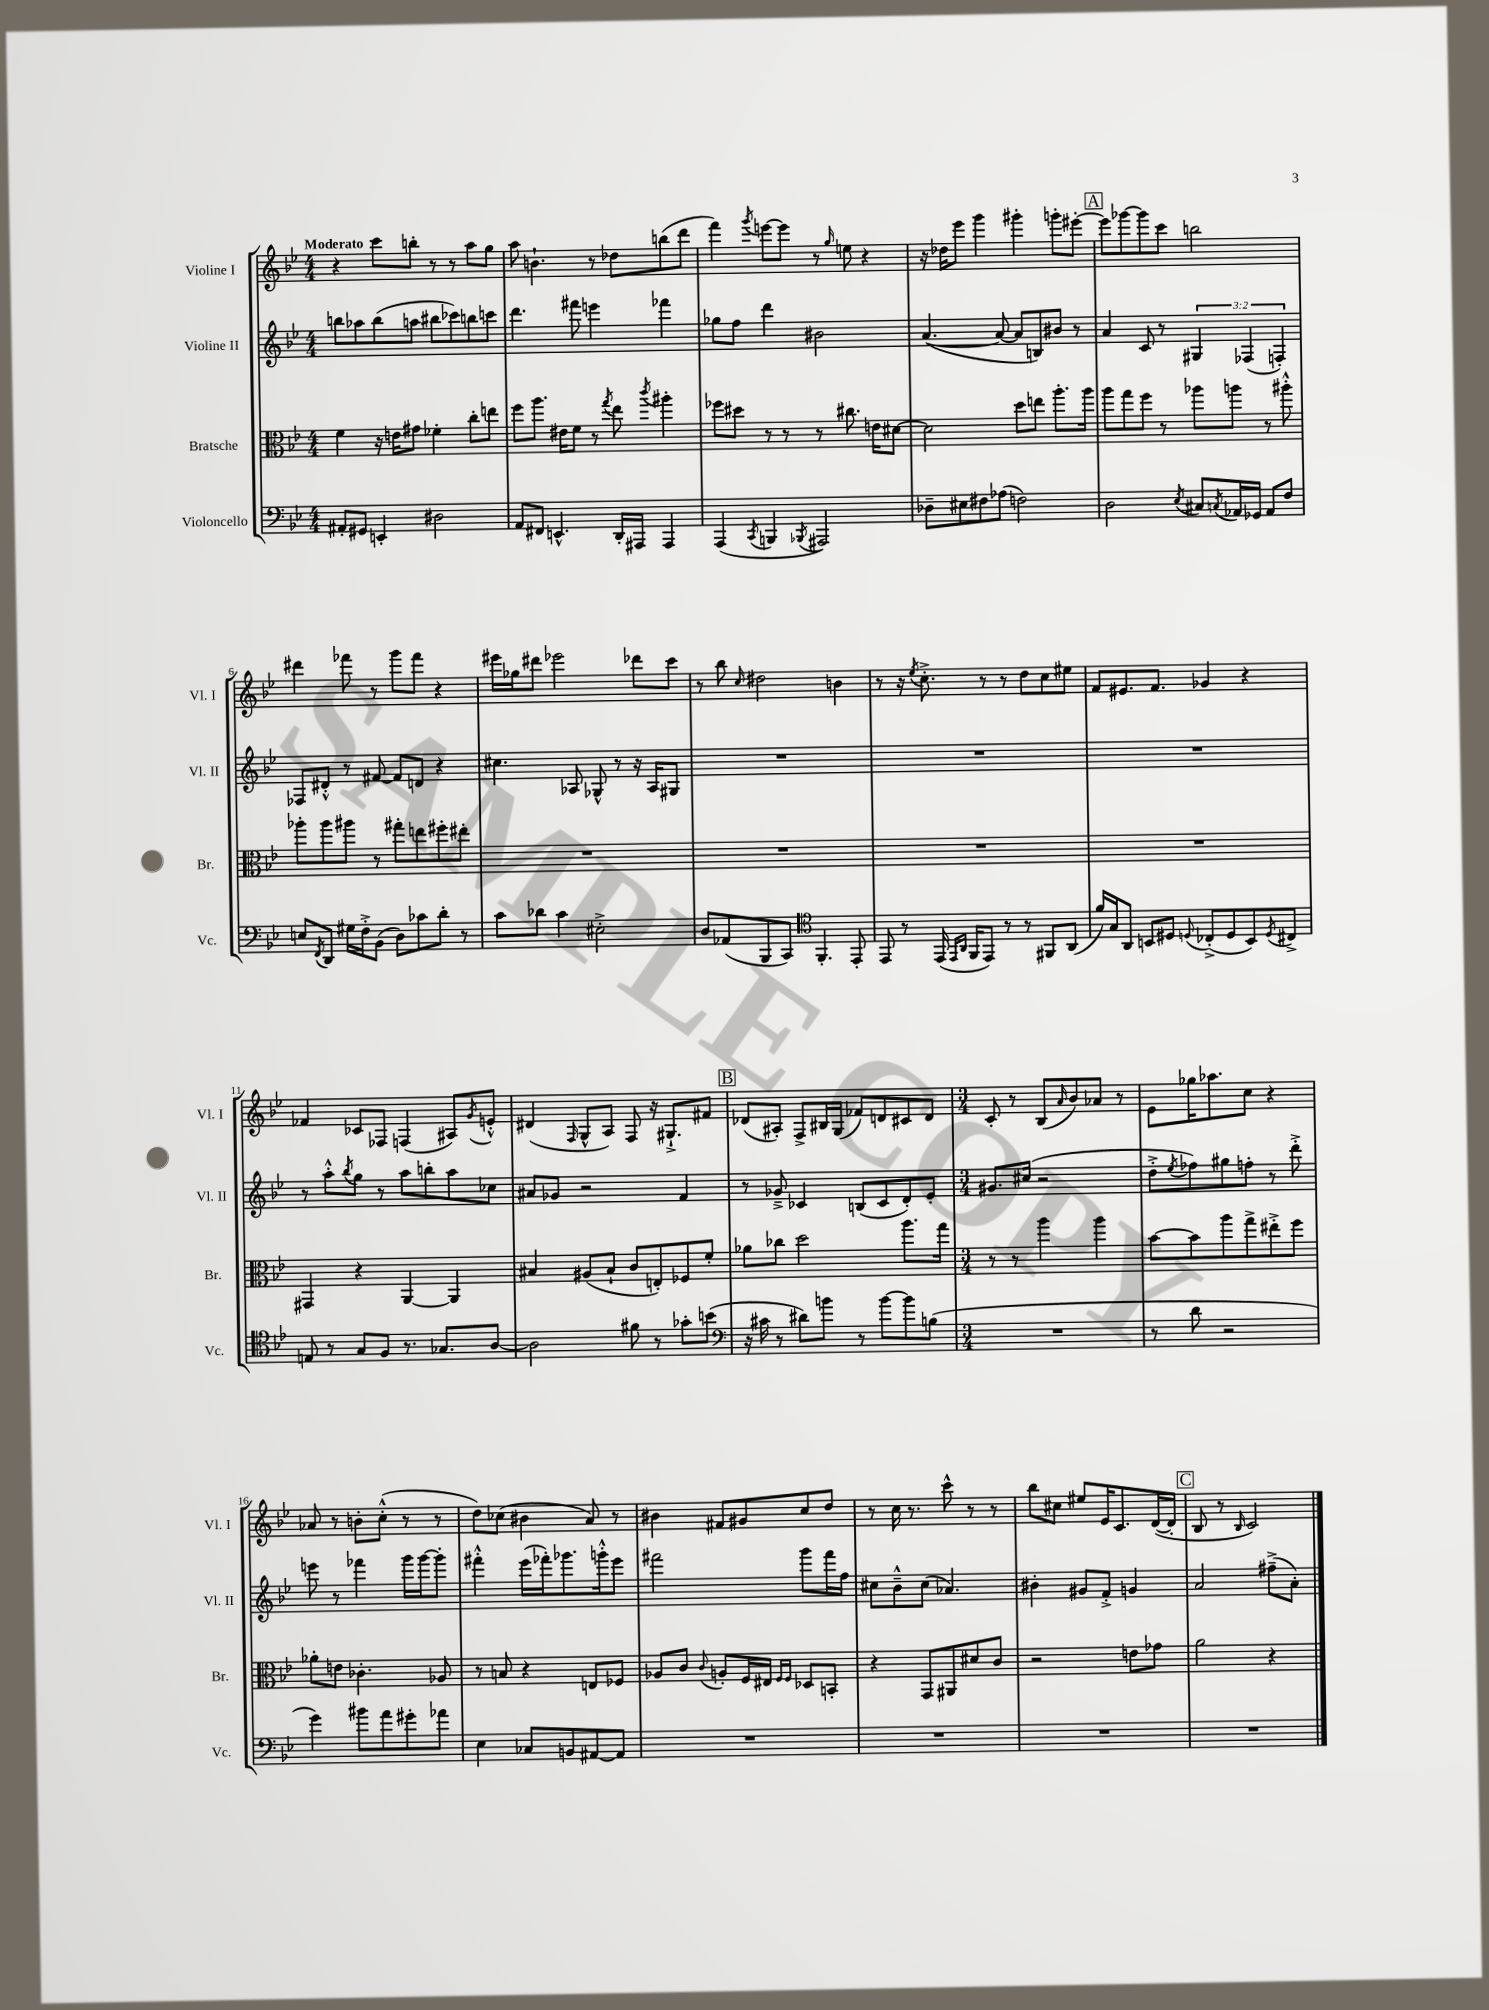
<<
\new StaffGroup <<
\new Staff = "s0" \with { instrumentName = "Violine I" shortInstrumentName = "Vl. I" } {
    \clef treble \key bes \major \numericTimeSignature \time 4/4 \tempo "Moderato"
    r4 c'''8 b''8-. r8 r8 a''8 g''8 |
    a''8 b'4.-! r8 des''8 b''8( d'''8 |
    f'''4) \acciaccatura { g'''8 } e'''8~ e'''8 r8 \grace { g''16 } e''8 r4 |
    r16 des''16 ees'''8 g'''4 gis'''4-. g'''8-. eis'''8~-. |
    \mark \markup { \box "A" } eis'''8 ges'''8~ ges'''8 c'''8 b''2 |
    dis'''4 fes'''8 r8 g'''8 fes'''8 r4 |
    eis'''16 ges''16 dis'''8 ees'''2 des'''8 c'''8 |
    r8 bes''8 \grace { c''16 } dis''2 b'4 |
    r8 r16 \acciaccatura { ees''8 } c''8.-.-> r8 r8 d''8 c''8 eis''8 |
    f'8 eis'8. f'8. ges'4 r4 |
    fes'4 ces'8 fes8 f4( ais8) \acciaccatura { g'8 } e'8-.-^ |
    dis'4( \grace { f16 } g8-^ a8) f8 r16 gis8.-!-> fis'8 |
    \mark \markup { \box "B" } des'8( ais8-.) f8-> bis16 g16( fes'8) d'8 cis'8 d'8 |
    \numericTimeSignature \time 3/4 c'8-. r8 bes8( \grace { a'16 } bes'8) aes'8 r8 |
    ees'8 ges''16 aes''8. c''8 r4 |
    aes'8 r8 b'8-. c''8-.-^( r8 r8 |
    d''8) ces''8( bis'4 a'8) r8 |
    bis'4 fis'8 gis'8 c''8 d''8 |
    r8 c''16 r8. c'''8-^ r8 r8 |
    bes''8 cis''8 eis''8 ees'16 c'8. d'16~( d'16-. |
    \mark \markup { \box "C" } bes8 r8 \grace { bes16 } c'2) \bar "|." |
}
\new Staff = "s1" \with { instrumentName = "Violine II" shortInstrumentName = "Vl. II" } {
    \clef treble \key bes \major \numericTimeSignature \time 4/4 \override Staff.TupletNumber.text = #tuplet-number::calc-fraction-text
    b''8 aes''8 b''8( a''8 bis''8 ces'''8) b''8 c'''8 |
    d'''4. fis'''8 e'''4 fes'''4 |
    ges''8 f''8 d'''4 bis'2 |
    a'4.~( a'8~ a'8 b8) bis'8 r8 |
    \mark \markup { \box "A" } a'4 c'8 r8 \tuplet 3/2 { gis4 fes4( f4-.) } |
    fes8 dis'8-.-^ r8 fis'8~ fis'8 d'8 r4 |
    cis''4. aes8 ges8-^ r8 r16 aes16 gis8 |
    R1 |
    R1 |
    R1 |
    r8 a''8-.-^ \acciaccatura { bes''8 } g''8 r8 a''8 b''8-. a''8 ces''8 |
    ais'8 ges'8 r2 f'4 |
    \mark \markup { \box "B" } r8 ges'8---> ces'4 b8( ces'8 d'8-.) ees'8-. |
    \numericTimeSignature \time 3/4 gis'8. cis''16( r2 |
    d''8-.-> \acciaccatura { ees''8 } fes''8) gis''8 f''8-. r8 d'''8-.-> |
    e'''8 r8 fes'''4 g'''16 g'''16~ g'''8-. |
    fis'''4-.-^ ees'''16( fes'''16-.) ges'''8. g'''16-.-^ ees'''8 |
    fis'''2 g'''8 fis'''16 f''16 |
    cis''8 bes'8---^ cis''8( aes'4.) |
    bis'4-. gis'8 f'8-.-> g'4 |
    \mark \markup { \box "C" } a'2 fis''8--->( a'8-.) \bar "|." |
}
\new Staff = "s2" \with { instrumentName = "Bratsche" shortInstrumentName = "Br." } {
    \clef alto \key bes \major \numericTimeSignature \time 4/4
    f'4 r16 e'16 gis'8 fes'4-. c''8-. e''8 |
    f''8 a''8. eis'16 f'8 r8 \acciaccatura { g''8 } ees''8 \acciaccatura { c'''8 } ais''4-. |
    fes''8 dis''8 r8 r8 r8 cis''8. e'16 dis'8~ |
    dis'2 d''8 e''8 a''8.-. a''16 |
    \mark \markup { \box "A" } a''8 g''8 f''8 r8 aes''8 a''8 r8 ais''8-.-^ |
    aes''8-. aes''8 ais''8 r8 gis''8-. e''8 fis''8-. eis''8-. |
    R1 |
    R1 |
    R1 |
    R1 |
    gis,4 r4 a,4~ a,4 |
    bis4 ais8( bis8-! c'8 e8-.) fes8 f'8-. |
    \mark \markup { \box "B" } aes'8 ces''8 d''2 a''8. g''16 |
    \numericTimeSignature \time 3/4 r8 r8 a''4 a''4 |
    bes'8~ bes'8 a''8 g''8-> eis''8-.-> f''8 |
    aes'8-. e'8 ces'4.-. aes8 |
    r8 b8 r4 e8 fes8 |
    aes8 c'8 \appoggiatura { c'8 } a8-. f16 eis16 \grace { f16 f16 } des8 b,8-. |
    r4 g,8 ais,8 dis'8 c'8 |
    r2 e'8 ges'8 |
    \mark \markup { \box "C" } a'2 r4 \bar "|." |
}
\new Staff = "s3" \with { instrumentName = "Violoncello" shortInstrumentName = "Vc." } {
    \clef bass \key bes \major \numericTimeSignature \time 4/4
    ais,8-. gis,8 e,4-. dis2 |
    a,8 fis,8 e,4.-^ d,16-. ais,,16 ais,,4 |
    a,,4( \acciaccatura { c,8 } b,,4 \acciaccatura { bes,,8 } ais,,2) |
    des8-- eis8 fis8 aes8( f2) |
    \mark \markup { \box "A" } d2 \acciaccatura { ees8 } cis8 \acciaccatura { c8 } aes,16 ges,16 aes,8 f8 |
    e8 \acciaccatura { f,8 } d,8 gis16 f16-.-> bes,8( d8) ces'8 d'8-. r8 |
    c'8 des'8 c'4 eis2-.-> |
    d8 aes,8( bes,,8 c,8) \clef tenor f,4.-. ees,8-. |
    ees,8 r8 ees,16( \grace { ees,16 a,16 } f,16 ees,8) r8 r8 fis,8 a,8( |
    f'16) g16 a,8 b,8 dis8 \appoggiatura { d8 } ces8-.->( d8 b,8) \acciaccatura { d8 } cis8-> |
    e8 r8 g8 f8 r8. ges8. a8~ |
    a2 fis'8 r8 ges'8-. b'8( |
    \mark \markup { \box "B" } \clef bass r16 cis'16 r8 dis'8) b'8 r8 b'8~ b'8 b8( |
    \numericTimeSignature \time 3/4 R2. |
    r8 d'8 r2 |
    g'4) bis'8 a'8 gis'8-. aes'8 |
    ees4 ces8 b,8 ais,8~ ais,8 |
    R2. |
    R2. |
    R2. |
    \mark \markup { \box "C" } R2. \bar "|." |
}
>>
>>
